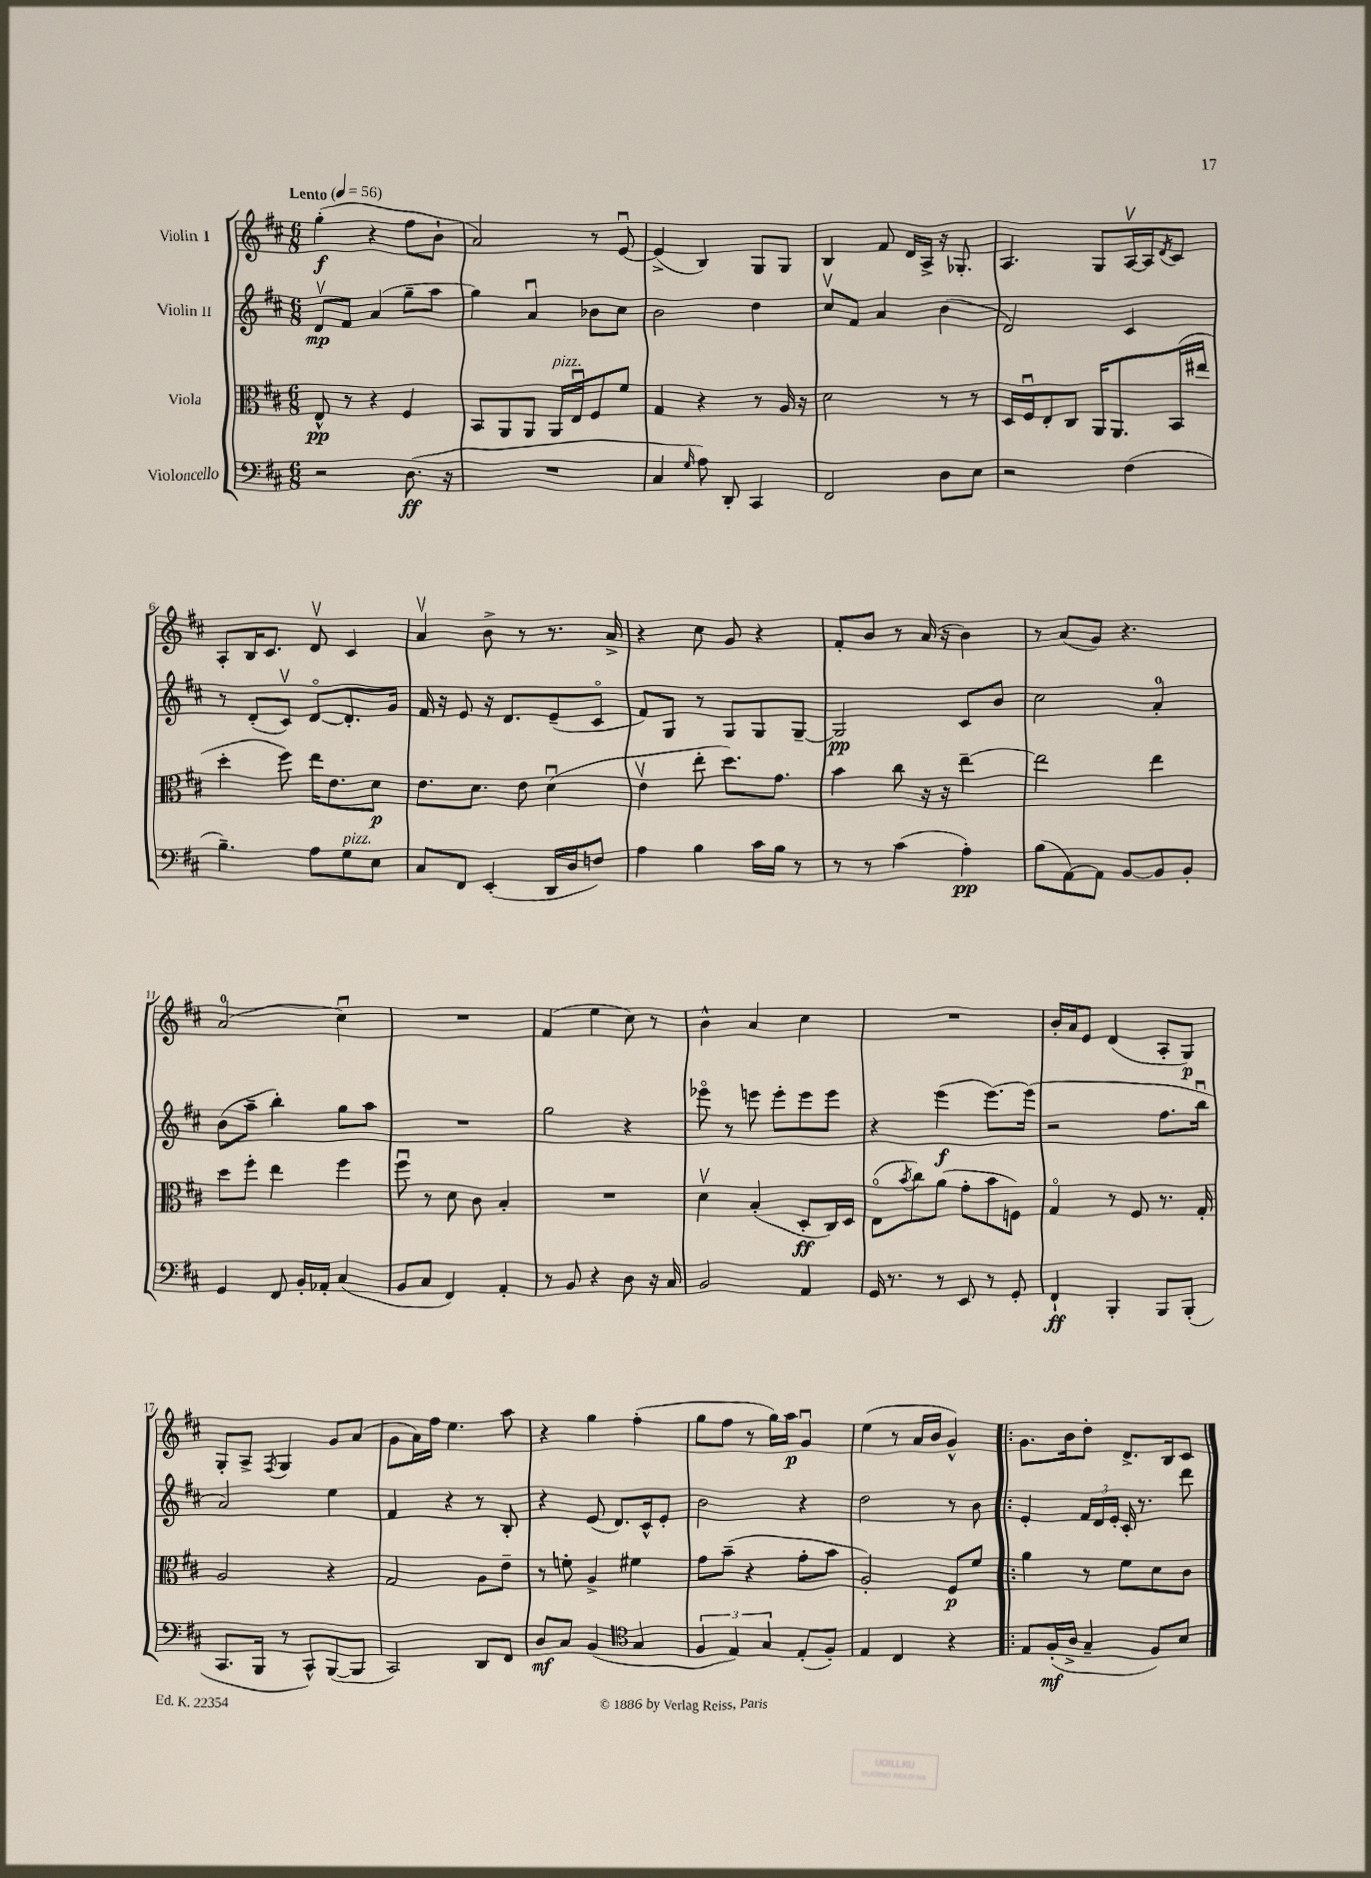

**kern	**dynam	**kern	**dynam	**kern	**dynam	**kern	**dynam
*part4	*part4	*part3	*part3	*part2	*part2	*part1	*part1
*staff4	*staff4	*staff3	*staff3	*staff2	*staff2	*staff1	*staff1
*I"Violoncello	*	*I"Viola	*	*I"Violin II	*	*I"Violin I	*
*clefF4	*	*clefC3	*	*clefG2	*	*clefG2	*
*k[f#c#]	*	*k[f#c#]	*	*k[f#c#]	*	*k[f#c#]	*
*M6/8	*	*M6/8	*	*M6/8	*	*M6/8	*
*MM56	*	*MM56	*	*MM56	*	*MM56	*
=1	=1	=1	=1	=1	=1	=1	=1
!	!	!	!	!	!	!LO:TX:a:B:t=Lento	!
2r	.	8E^^/	pp	8dv/L	mp	(4gg'\	f
.	.	8r	.	8f#/J	.	.	.
.	.	4r	.	(4a/	.	4r	.
(8.D\	ff	4F#/	.	8gg~\L	.	8ff#\L	.
.	.	.	.	8aa\J	.	8b`\J	.
16r	.	.	.	.	.	.	.
=2	=2	=2	=2	=2	=2	=2	=2
2.r	.	8BB/L	.	4gg\)	.	2a/)	.
.	.	8AA/	.	.	.	.	.
.	.	8AA/J	.	4au/	.	.	.
!	!	!LO:TX:a:i:t=pizz.	!	!	!	!	!
.	.	16AA/LL	.	.	.	.	.
.	.	16Eu/J	.	.	.	.	.
.	.	8F#/	.	8b-X\L	.	8r	.
.	.	8f#/J	.	8cc#\J	.	[8eu/	.
=3	=3	=3	=3	=3	=3	=3	=3
4C#/	.	4G/	.	2b\	.	(4e^/]	.
16qqG/	.	.	.	.	.	.	.
8A\)	.	4r	.	.	.	4B/)	.
8DD'/	.	.	.	.	.	.	.
4CC#/	.	8r	.	4dd\	.	8G/L	.
.	.	16A/	.	.	.	8G/J	.
.	.	16r	.	.	.	.	.
=4	=4	=4	=4	=4	=4	=4	=4
2FF#/	.	2d\	.	8cc#v/L	.	4B/	.
.	.	.	.	8f#/J	.	.	.
.	.	.	.	4a/	.	8f#/	.
.	.	.	.	.	.	16d/LL	.
.	.	.	.	.	.	16A^/JJ	.
8D\L	.	8r	.	(4b\	.	16r	.
.	.	.	.	.	.	8.G-X'/	.
8E\J	.	8r	.	.	.	.	.
=5	=5	=5	=5	=5	=5	=5	=5
2r	.	16D/LL	.	2d/)	.	4.A/	.
.	.	16F#u/J	.	.	.	.	.
.	.	8E'/	.	.	.	.	.
.	.	8C#/J	.	.	.	.	.
.	.	16AA/KL	.	.	.	8G/L	.
.	.	8.AA/	.	.	.	.	.
(4F#\	.	.	.	4c#/	.	[16Av/L	.
.	.	.	.	.	.	16A/J]	.
.	.	.	.	.	.	8qd/	.
.	.	(16BB/L	.	.	.	8c#/J	.
.	.	16ee#X/JJ	.	.	.	.	.
!!LO:LB:g=z
=6	=6	=6	=6	=6	=6	=6	=6
4.B~\)	.	4dd'\	.	8r	.	8A'/L	.
.	.	.	.	(8d'/L	.	16B/K	.
.	.	.	.	.	.	8.c#/J	.
.	.	8ff#\)	.	8c#v/J)	.	.	.
8A\L	.	16ee\KL	.	[8d/L	.	8dv/	.
.	.	8.e\	.	.	.	.	.
!LO:TX:a:i:t=pizz.	!	!	!	!	!	!	!
8G\	.	.	.	8.d'/]	.	4c#/	.
8E\J	.	8d\J	p	.	.	.	.
.	.	.	.	16g/Jk	.	.	.
=7	=7	=7	=7	=7	=7	=7	=7
8C#/L	.	8.e\L	.	16f#/	.	4av/	.
.	.	.	.	16r	.	.	.
8FF#/J	.	.	.	8e/	.	.	.
.	.	8.d\J	.	.	.	.	.
(4EE'/	.	.	.	16r	.	8b^\	.
.	.	.	.	8.d/L	.	.	.
.	.	8e\	.	.	.	8r	.
16DD/LL	.	(4du\	.	(8e~/	.	8.r	.
16D/J	.	.	.	.	.	.	.
8Fn/J)	.	.	.	8c#/J	.	.	.
.	.	.	.	.	.	16a^/	.
=8	=8	=8	=8	=8	=8	=8	=8
4A\	.	4ev\	.	8f#/L)	.	4r	.
.	.	.	.	8G/J	.	.	.
4B\	.	8ee'\	.	8r	.	8cc#\	.
.	.	8.dd\L)	.	8G/L	.	8g/	.
16c#\LL	.	.	.	8G/	.	4r	.
16B\JJ	.	8.g\J	.	.	.	.	.
8r	.	.	.	[8G~/J	.	.	.
=9	=9	=9	=9	=9	=9	=9	=9
8r	.	4b\	.	2G/]	pp	8f#'/L	.
8r	.	.	.	.	.	8b/J	.
(4c#\	.	8cc#\	.	.	.	8r	.
.	.	16r	.	.	.	(16a/	.
.	.	16r	.	.	.	16r	.
4A'\)	pp	[4ee~\	.	8c#/L	.	4b\)	.
.	.	.	.	8b/J	.	.	.
=10	=10	=10	=10	=10	=10	=10	=10
(8B\L	.	2ee\]	.	2cc#\	.	8r	.
[8AA\)	.	.	.	.	.	(8a/L	.
8AA\J]	.	.	.	.	.	8g/J)	.
[8BB/L	.	.	.	.	.	4.r	.
8BB/]	.	4ee\	.	4a'/	.	.	.
8BB'/J	.	.	.	.	.	.	.
!!LO:LB:g=z
=11	=11	=11	=11	=11	=11	=11	=11
4GG/	.	8dd\L	.	(8b\L	.	(2a/	.
.	.	8ff#'\J	.	8aa~\J	.	.	.
8FF#/	.	4ee\	.	4bb'\)	.	.	.
16BB'/LL	.	.	.	.	.	.	.
16AA-X'/JJ	.	.	.	.	.	.	.
(4C#/	.	4ff#\	.	8gg\L	.	4cc#u\)	.
.	.	.	.	8aa\J	.	.	.
=12	=12	=12	=12	=12	=12	=12	=12
8BB/L	.	8ff#u\	.	2.r	.	2.r	.
8C#/J	.	8r	.	.	.	.	.
4FF#/)	.	8d\	.	.	.	.	.
.	.	8c#\	.	.	.	.	.
4AA'/	.	4B'/	.	.	.	.	.
=13	=13	=13	=13	=13	=13	=13	=13
8r	.	2.r	.	2gg\	.	(4f#/	.
8BB/	.	.	.	.	.	.	.
4r	.	.	.	.	.	4ee\	.
8D\	.	.	.	4r	.	8cc#\)	.
16r	.	.	.	.	.	8r	.
16C#/	.	.	.	.	.	.	.
=14	=14	=14	=14	=14	=14	=14	=14
2BB/	.	4dv\	.	8eee-X\	.	4b^^\	.
.	.	.	.	8r	.	.	.
.	.	(4B'/	.	8eeen\	.	4a/	.
.	.	.	.	8eee'\L	.	.	.
4AA/	.	8D'/L	ff	8eee\	.	4cc#\	.
.	.	16C#/L)	.	8eee\J	.	.	.
.	.	16D/JJ	.	.	.	.	.
=15	=15	=15	=15	=15	=15	=15	=15
16GG/	.	(8E\L	.	4r	.	2.r	.
8.r	.	.	.	.	.	.	.
.	.	8qb/	.	.	.	.	.
.	.	8cc#\)	.	.	.	.	.
8r	.	(8a\J	.	(4eee\	f	.	.
8EE/	.	8g'\L	.	.	.	.	.
8r	.	8b\	.	[8.eee\L)	.	.	.
8GG'/	.	8Fn\J)	.	.	.	.	.
.	.	.	.	(16eee\Jk]	.	.	.
=16	=16	=16	=16	=16	=16	=16	=16
4FF#`/	ff	4G/	.	2r	.	16b'/LL	.
.	.	.	.	.	.	16a/J	.
.	.	.	.	.	.	8e/J	.
4BBB'/	.	8r	.	.	.	(4d/	.
.	.	8F#/	.	.	.	.	.
8BBB/L	.	8.r	.	8.ff#\L	.	8A'/L	.
(8BBB'/J	.	.	.	.	.	8G/J)	p
.	.	16G'/	.	16bbu\Jk	.	.	.
!!LO:LB:g=z
=17	=17	=17	=17	=17	=17	=17	=17
8.CC#/L	.	2A/	.	2a/)	.	8G'/L	.
.	.	.	.	.	.	8A^/J	.
16BBB/Jk	.	.	.	.	.	.	.
.	.	.	.	.	.	8qF#/	.
8r	.	.	.	.	.	4G/	.
8CC#^^/L)	.	.	.	.	.	.	.
([8BBB/	.	4r	.	4ee\	.	8g/L	.
8BBB/J]	.	.	.	.	.	(8a/J	.
=18	=18	=18	=18	=18	=18	=18	=18
2CC#/)	.	2G/	.	4f#/	.	8g\L	.
.	.	.	.	.	.	16a\L)	.
.	.	.	.	.	.	16ff#\JJ	.
.	.	.	.	4r	.	4.ee\	.
8DD/L	.	8A\L	.	8r	.	.	.
8FF#/J	.	8e~\J	.	8B'/	.	8aa\	.
=19	=19	=19	=19	=19	=19	=19	=19
8D/L	mf	8r	.	4r	.	4r	.
8C#/J	.	8fn'\	.	.	.	.	.
(4BB/	.	4A^/	.	(8e/	.	4gg\	.
.	.	.	.	8.d/L)	.	.	.
*clefC4	*	*	*	*	*	*	*
4G/	.	4f#X\	.	.	.	(4ff#'\	.
.	.	.	.	16c#^^/k	.	.	.
.	.	.	.	8e'/J	.	.	.
=20	=20	=20	=20	=20	=20	=20	=20
6F#/	.	8g\L	.	2b\	.	8gg\L	.
.	.	(8b~\J	.	.	.	8ff#\J	.
6E/)	.	.	.	.	.	.	.
.	.	4r	.	.	.	8r	.
6G/	.	.	.	.	.	.	.
.	.	.	.	.	.	16gg\LL)	.
.	.	.	.	.	.	16aa\JJ	p
(8E'/L	.	8g'\L	.	4r	.	4gu/	.
8F#'/J)	.	8b\J	.	.	.	.	.
=21	=21	=21	=21	=21	=21	=21	=21
4E/	.	2A'/)	.	2dd\	.	(4ee\	.
4C#/	.	.	.	.	.	8r	.
.	.	.	.	.	.	16a/LL	.
.	.	.	.	.	.	16b/JJ	.
4r	.	8F#/L	p	8r	.	4g^^/)	.
.	.	8f#/J	.	8b\	.	.	.
=22!|:	=22!|:	=22!|:	=22!|:	=22!|:	=22!|:	=22!|:	=22!|:
8E/L	.	4a\	.	4e'/	.	8.g\L	.
(16F#'/L	mf	.	.	.	.	.	.
16A^/JJ	.	.	.	.	.	16b\k	.
4G~/	.	8r	.	24f#/LL	.	8dd'\J	.
.	.	.	.	24d/	.	.	.
.	.	.	.	24e'/JJ	.	.	.
.	.	8f#\L	.	16c#'/	.	8.d^/L	.
.	.	.	.	8.r	.	.	.
8F#/L)	.	8d\	.	.	.	.	.
.	.	.	.	.	.	16B/k	.
8B/J	.	8c#\J	.	8ddd\	.	8c#/J	.
==	==	==	==	==	==	==	==
*-	*-	*-	*-	*-	*-	*-	*-
